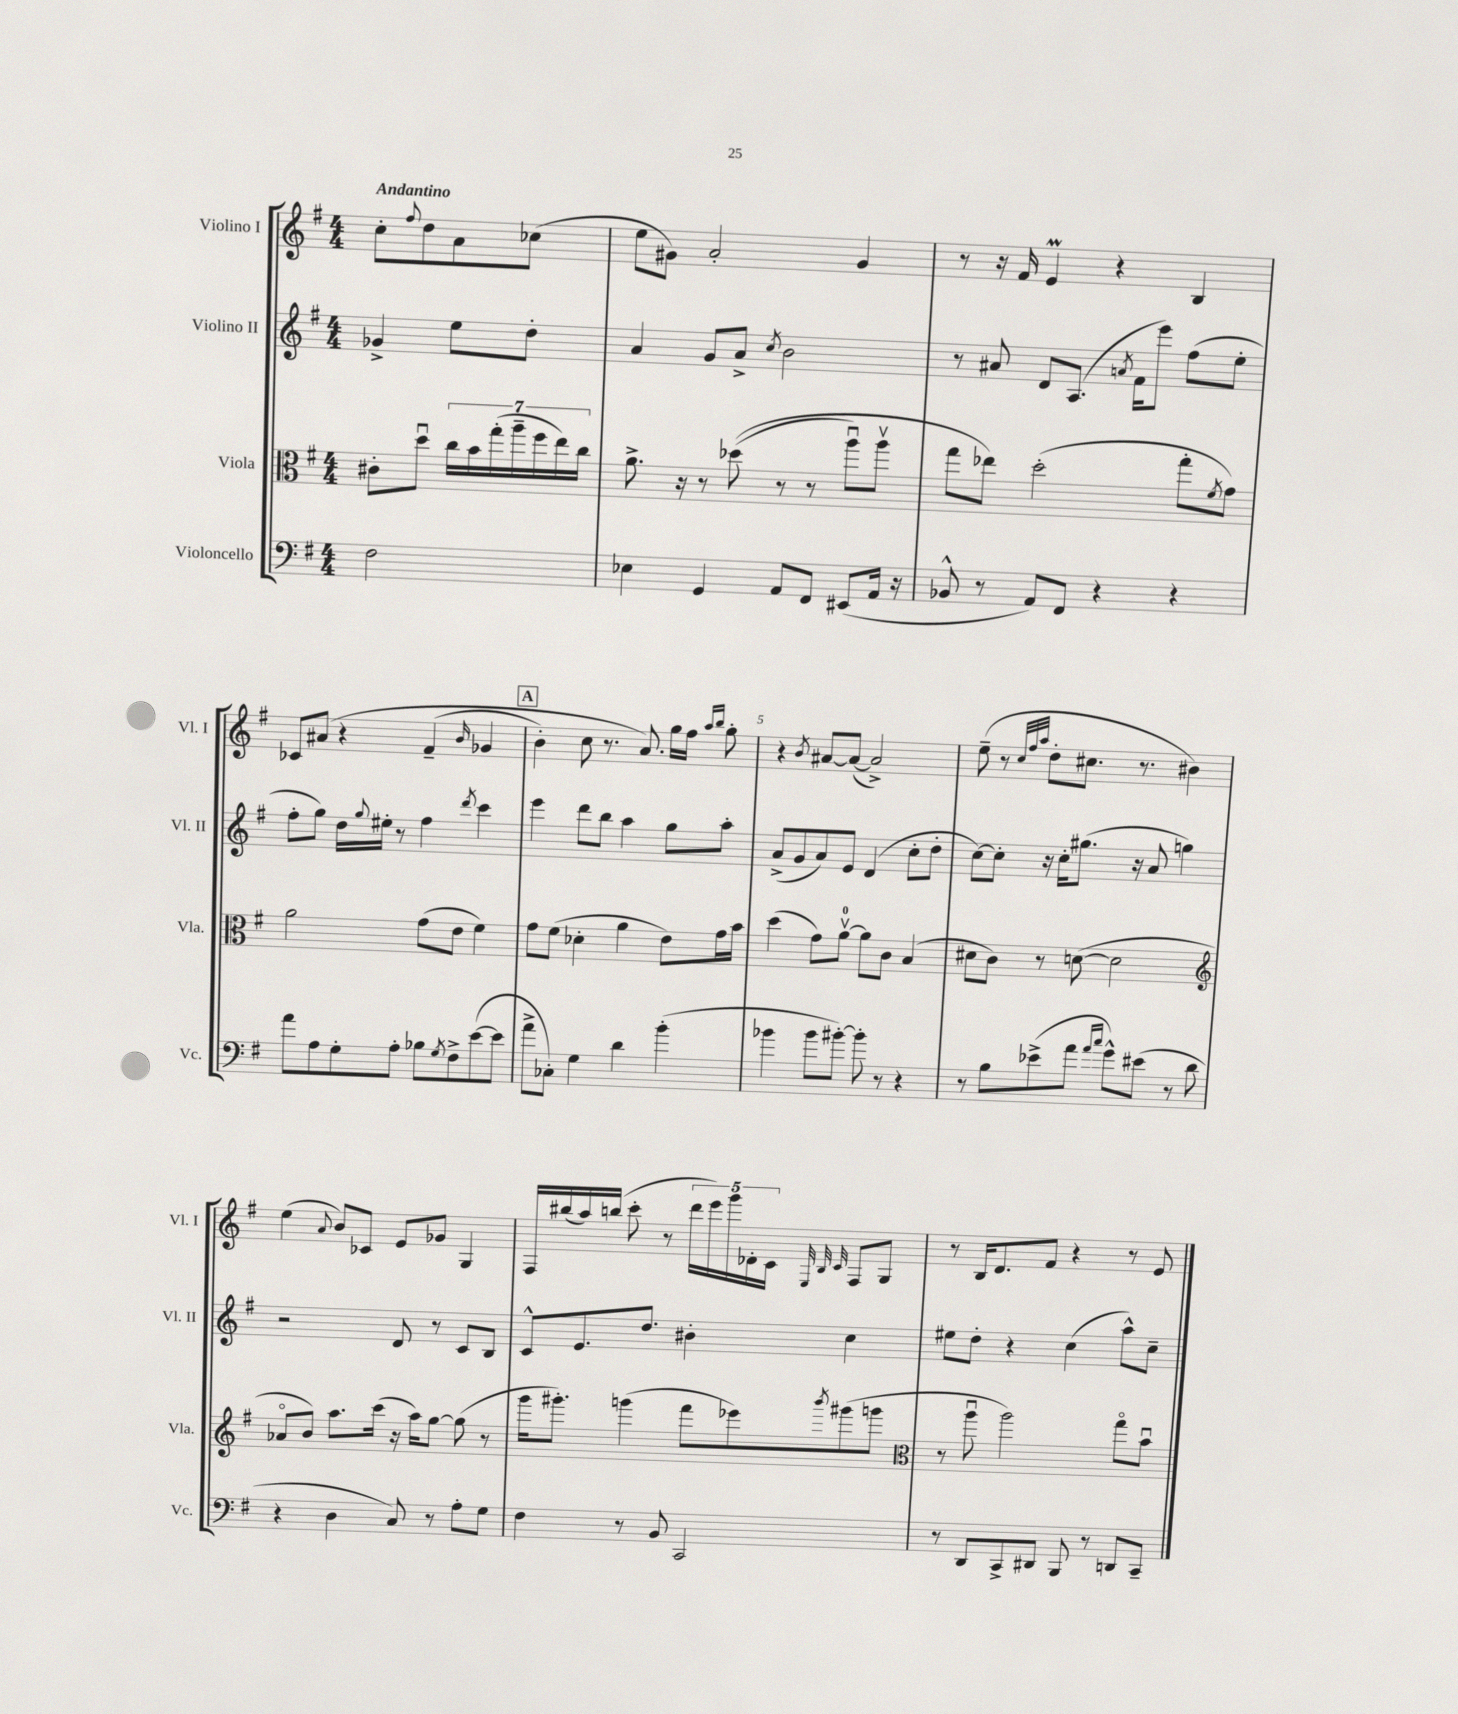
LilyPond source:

<<
\new StaffGroup <<
\new Staff = "s0" \with { instrumentName = "Violino I" shortInstrumentName = "Vl. I" } {
    \clef treble \key g \major \numericTimeSignature \time 4/4 \partial 2 \tempo "Andantino"
    c''8-. \appoggiatura { fis''8 } d''8 a'8 ces''8( |
    e''8 gis'8) a'2-. gis'4 |
    r8 r16 fis'16 e'4\prall r4 b4 |
    ces'8 ais'8\( r4 fis'4--( \grace { b'16 } ges'4 |
    \mark \markup { \box "A" } b'4-.) c''8 r8. a'8.\) g''16 fis''16 \grace { a''16 b''16 } g''8-. |
    r4 \acciaccatura { b'8 } ais'8~ ais'8~( ais'2->) |
    e''8--( r8 \grace { c''32 fis''32 a''32 } d''8-. cis''8. r8. bis'4) |
    e''4( \appoggiatura { a'8 } b'8) ces'8 e'8 ges'8 g4 |
    fis16 bis''16( a''16) b''16( c'''8-. r8 \tuplet 5/4 { d'''16 e'''16) g'''16 des'16-. c'16 } \grace { e32 b32 c'32 } fis8 g8 |
    r8 b16 d'8. fis'8 r4 r8 e'8 \bar "|." |
}
\new Staff = "s1" \with { instrumentName = "Violino II" shortInstrumentName = "Vl. II" } {
    \clef treble \key g \major \numericTimeSignature \time 4/4 \partial 2
    ges'4-> e''8 d''8-. |
    a'4 g'8 a'8-> \acciaccatura { c''8 } b'2 |
    r8 ais'8 d'8 a8.( \acciaccatura { a'8 } fis'16 e'''8) fis''8( e''8-. |
    fis''8-. g''8) d''16 \appoggiatura { g''8 } eis''16-. r8 fis''4 \acciaccatura { d'''8 } c'''4 |
    \mark \markup { \box "A" } e'''4 d'''8 b''8 a''4 g''8 a''8-. |
    a'8->( g'8 a'8) e'8 d'4( c''8-. d''8-. |
    c''8~) c''8-. r16 c''16-. gis''8.( r16 a'8 g''4) |
    r2 d'8 r8 c'8 b8 |
    c'8-^ e'8. d''8. bis'4-. c''4 |
    eis''8 d''8-. r4 c''4( a''8-^) c''8-- \bar "|." |
}
\new Staff = "s2" \with { instrumentName = "Viola" shortInstrumentName = "Vla." } {
    \clef alto \key g \major \numericTimeSignature \time 4/4 \partial 2
    cis'8-. d''8\downbow \tuplet 7/4 { c''16 b'16 g''16-.( a''16-- fis''16 e''16) c''16 } |
    a'8.-> r16 r8 des''8(\( r8 r8 a''8\downbow) a''8\upbow |
    g''8 ees''8\) d''2-.( g''8-. \acciaccatura { fis'8 } g'8) |
    a'2 g'8( e'8 fis'4) |
    \mark \markup { \box "A" } g'8 fis'8( des'4-. a'4 e'8) g'16 b'16 |
    d''4( g'8) a'8-0~\upbow a'8 c'8 b4( |
    dis'8 c'8) r8 d'8~( d'2 |
    \clef treble aes'8\flageolet b'8) a''8. c'''16( r16 a''16) g''8~ g''8( r8 |
    g'''16 gis'''8.-.) g'''4( fis'''8 ees'''8) \acciaccatura { b'''8 } gis'''8( g'''8 |
    \clef alto r8 a''8\downbow a''2) g''8\flageolet b'8\downbow \bar "|." |
}
\new Staff = "s3" \with { instrumentName = "Violoncello" shortInstrumentName = "Vc." } {
    \clef bass \key g \major \numericTimeSignature \time 4/4 \partial 2
    fis2 |
    ees4 g,4 a,8 fis,8 eis,8( a,16 r16 |
    bes,8-^ r8 a,8) fis,8 r4 r4 |
    a'8 a8 g8-. a8-. bes8 \acciaccatura { g8 } fis8-> e'8~( e'8 |
    \mark \markup { \box "A" } a'8-> ces8-.) g4 d'4 b'4-.( |
    bes'4 bes'8 bis'8~-.) bis'8-. r8 r4 |
    r8 b8 ees'8->( a'8 \grace { a'16 c''16 } g'8-^) eis'8( r8 d'8 |
    r4 d4 c8) r8 a8-. g8 |
    fis4 r8 b,8 c,2 |
    r8 d,8 c,8-> dis,8 b,,8 r8 d,8 c,8-- \bar "|." |
}
>>
>>
\layout { \context { \Score \override BarNumber.break-visibility = ##(#f #t #t) barNumberVisibility = #(every-nth-bar-number-visible 5) } }
